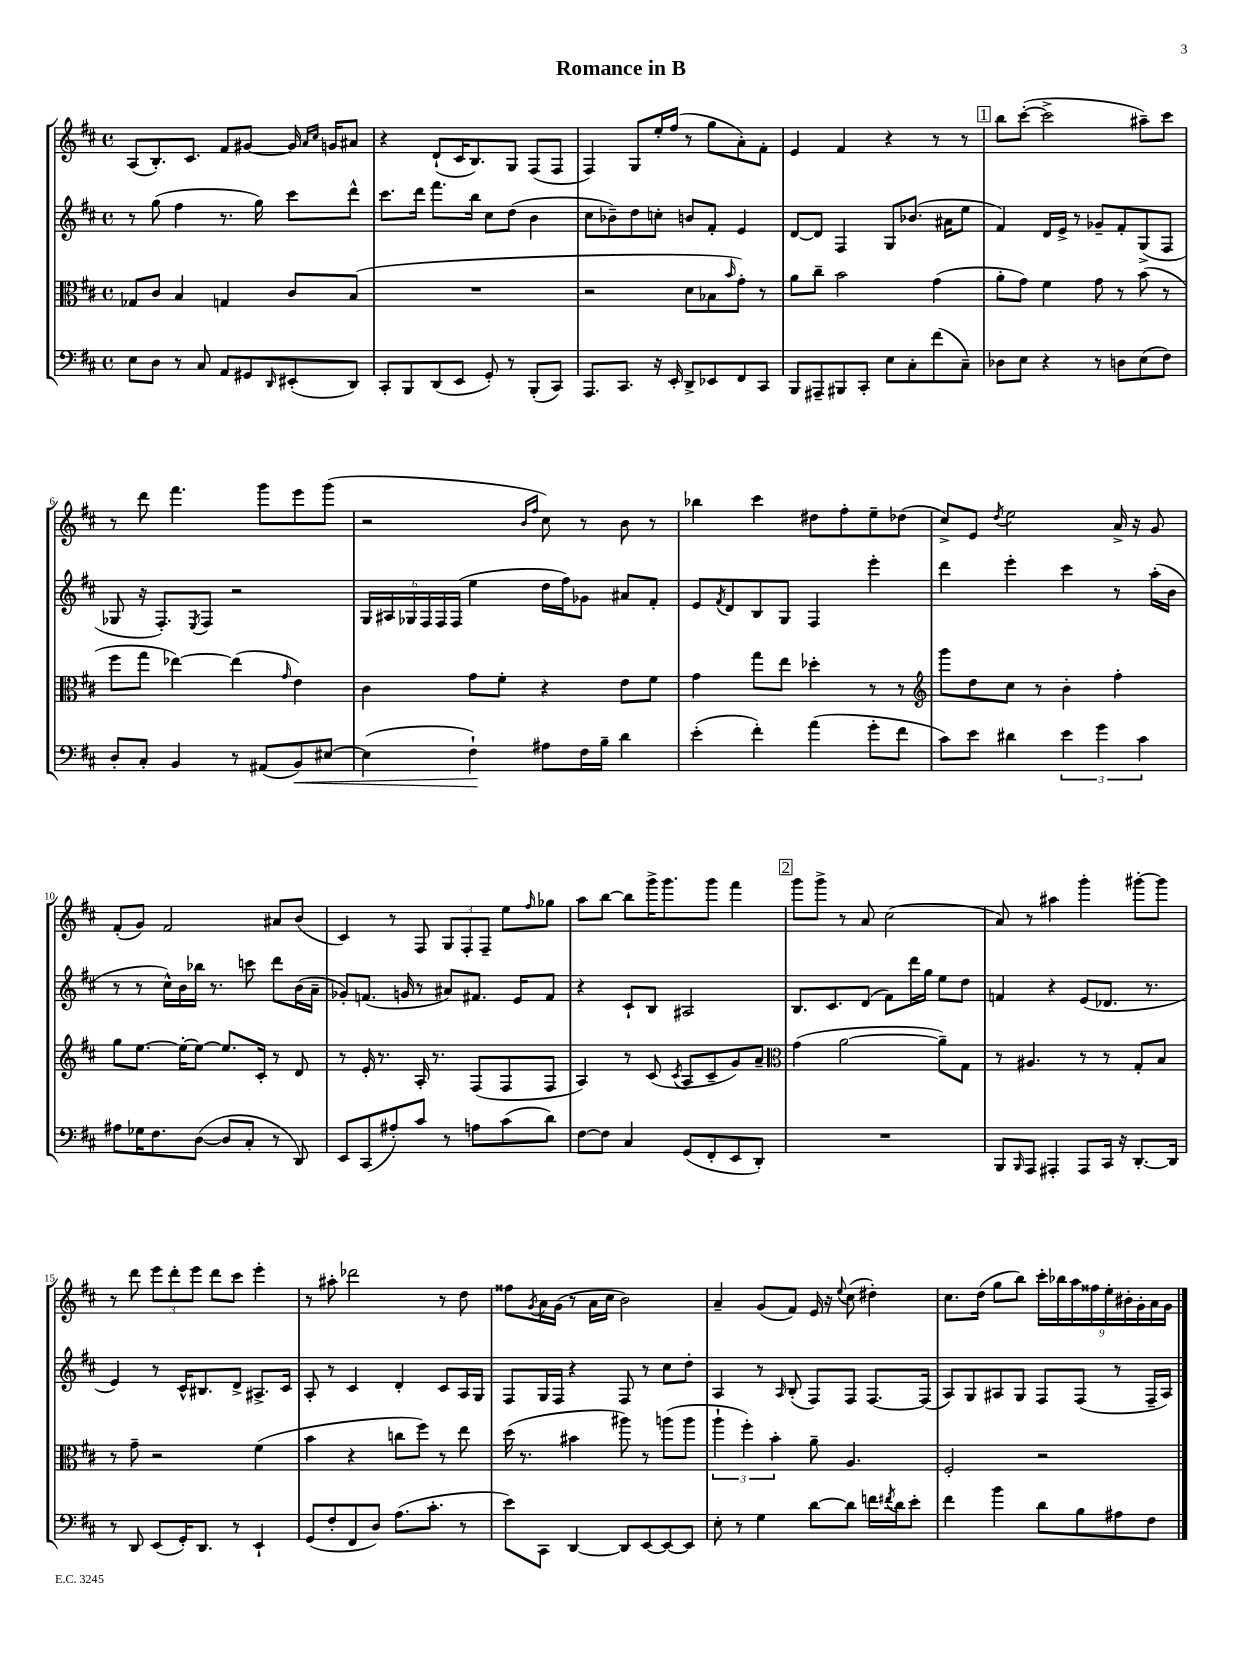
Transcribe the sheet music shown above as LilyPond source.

\header { title = "Romance in B" }
<<
\new StaffGroup <<
\new Staff = "s0" {
    \clef treble \key d \major \defaultTimeSignature \time 4/4
    a8( b8.-.) cis'8. fis'8 gis'8~ gis'16 \grace { a'16 cis''16 } g'16 ais'8 |
    r4 d'8-!( cis'16 b8.) g8 fis8( fis8 |
    fis4) g8 e''16-. fis''16( r8 g''8 a'8-.) fis'8-. |
    e'4 fis'4 r4 r8 r8 |
    \mark \markup { \box "1" } b''8 cis'''8~-.( cis'''2-> ais''8--) cis'''8 |
    r8 d'''8 fis'''4. g'''8 e'''8 g'''8( |
    r2 \grace { b'16 fis''16 } cis''8) r8 b'8 r8 |
    bes''4 cis'''4 dis''8 fis''8-. e''8-- des''8( |
    cis''8->) e'8 \acciaccatura { d''8 } e''2 a'16-> r16 g'8 |
    fis'8-.( g'8) fis'2 ais'8 b'8( |
    cis'4) r8 fis8 \tuplet 3/2 { g8 fis8-. fis8-- } e''8 \grace { fis''16 } ges''8 |
    a''8 b''8~ b''8 g'''16-> g'''8. g'''8 fis'''4 |
    \mark \markup { \box "2" } g'''8 g'''8-> r8 a'8 cis''2( |
    a'8) r8 ais''4 g'''4-. gis'''8~-. gis'''8 |
    r8 d'''8 \tuplet 3/2 { e'''8 d'''8-. e'''8 } d'''8 cis'''8 e'''4-. |
    r8 ais''8-. des'''2 r8 d''8 |
    fisis''8 \acciaccatura { g'8 } a'16 g'16( r8 a'16 cis''16 b'2) |
    a'4-- g'8( fis'8) e'16 r16 \appoggiatura { e''8 } cis''8( dis''4-.) |
    cis''8. d''16( g''8 b''8) \tuplet 9/8 { cis'''16-. bes''16 a''16 fisis''16 e''16-. bis'16-. g'16-. a'16 g'16 } \bar "|." |
}
\new Staff = "s1" {
    \clef treble \key d \major \defaultTimeSignature \time 4/4
    r8 g''8( fis''4 r8. g''16) cis'''8 d'''8-^ |
    cis'''8. d'''16 fis'''8. b''16 cis''8 d''8( b'4 |
    cis''8 bes'8--) d''8 c''8-. b'8 fis'8-. e'4 |
    d'8~ d'8 fis4 g8 bes'8.( ais'16 e''8 |
    \mark \markup { \box "1" } fis'4) d'16 e'16-> r8 ges'8-- fis'8-. g8->( fis8 |
    ges8 r16 fis8.-.) \acciaccatura { e8 } fis8 r2 |
    \tuplet 6/4 { g16 ais16 ges16 fis16 fis16 fis16( } e''4 d''16 fis''16) ges'8 ais'8 fis'8-. |
    e'8 \acciaccatura { fis'8 } d'8 b8 g8 fis4 e'''4-. |
    d'''4 e'''4-. cis'''4 r8 a''16-.( b'16 |
    r8 r8 cis''16-^) b'16 bes''16 r8. c'''8 d'''8 b'16( a'16-- |
    ges'8-.) f'8.( g'16 r8 ais'8) fis'8. e'16 fis'8 |
    r4 cis'8-! b8 ais2 |
    \mark \markup { \box "2" } b8. cis'8. d'8( fis'8) d'''16 g''16 e''8 d''8 |
    f'4 r4 e'8( des'8. r8. |
    e'4) r8 cis'16-^ bis8. d'8-> ais8.-> cis'16 |
    a8-. r8 cis'4 d'4-. cis'8 a16 g16 |
    fis8 g16 fis16 r4 fis8 r8 cis''8 d''8-. |
    a4 r8 \grace { a16 } b8-.( fis8) fis8 fis8.~ fis16( |
    a8) g8 ais8 g8 fis8 fis8( r8 fis16-- ais16) \bar "|." |
}
\new Staff = "s2" {
    \clef alto \key d \major \defaultTimeSignature \time 4/4
    ges8 cis'8 b4 g4 cis'8 b8( |
    R1 |
    r2 d'8 bes8 \grace { b'16 } g'8-.) r8 |
    a'8 cis''8-- b'2 g'4( |
    \mark \markup { \box "1" } a'8-. g'8) fis'4 g'8 r8 b'8( r8 |
    fis''8 g''8 ees''4~) ees''4( \grace { g'16 } e'4) |
    cis'4 g'8 fis'8-. r4 e'8 fis'8 |
    g'4 g''8 e''8 des''4-. r8 r8 |
    \clef treble g'''8 d''8 cis''8 r8 b'4-. fis''4-. |
    g''8 e''8.~ e''16~-. e''8~ e''8. cis'16-. r8 d'8 |
    r8 e'16-. r8. a16-. r8. fis8( fis8 fis8 |
    a4) r8 cis'8( \acciaccatura { cis'8 } a8 cis'8-- g'8) a'8-- |
    \mark \markup { \box "2" } \clef alto g'4( a'2~ a'8--) g8 |
    r8 ais4. r8 r8 g8-. b8 |
    r8 g'8-- r2 fis'4( |
    b'4 r4 c''8 fis''8) r8 e''8 |
    d''16( r8. bis'4 ais''8) r8 a''8( a''8 |
    \tuplet 3/2 { a''4-! fis''4-.) b'4-. } a'8-- a4. |
    fis2-. r2 \bar "|." |
}
\new Staff = "s3" {
    \clef bass \key d \major \defaultTimeSignature \time 4/4
    e8 d8 r8 cis8 a,8 gis,8 \grace { d,16 } eis,8-.( d,8) |
    cis,8-. b,,8 d,8( e,8 g,8-.) r8 b,,8-.( cis,8) |
    a,,8. cis,8. r16 e,16-. d,8-> ees,8 fis,8 cis,8 |
    b,,8 ais,,8-- bis,,8 cis,8-. e8 cis8-. fis'8( cis8--) |
    \mark \markup { \box "1" } des8 e8 r4 r8 d8 e8( fis8) |
    d8-. cis8-. b,4 r8 ais,8( b,8\<) eis8~ |
    eis4( fis4-!\!) ais8 fis16 b16-- d'4 |
    e'4-.( fis'4-.) a'4( g'8-. fis'8 |
    cis'8) e'8 dis'4 \tuplet 3/2 { e'4 g'4 cis'4 } |
    ais8 ges16 fis8. d8~( d8 cis8-. r8 d,8) |
    e,8 cis,8( ais8-.) cis'8 r8 a8 cis'8( d'8) |
    fis8~ fis8 cis4 g,8( fis,8-. e,8 d,8-.) |
    \mark \markup { \box "2" } R1 |
    b,,8 \grace { b,,16 } a,,8 ais,,4-. ais,,8 cis,16 r16 d,8.~-. d,16 |
    r8 d,8 e,8( g,16-.) d,8. r8 e,4-! |
    g,8( fis8-. fis,8 d8) a8.( cis'8.-. r8 |
    e'8) cis,8 d,4~ d,8 e,8~ e,8~ e,8 |
    e8-. r8 g4 d'8~ d'8 f'16 \acciaccatura { fis'8 } d'16 e'8-. |
    fis'4 b'4 d'8 b8 ais8 fis8 \bar "|." |
}
>>
>>
